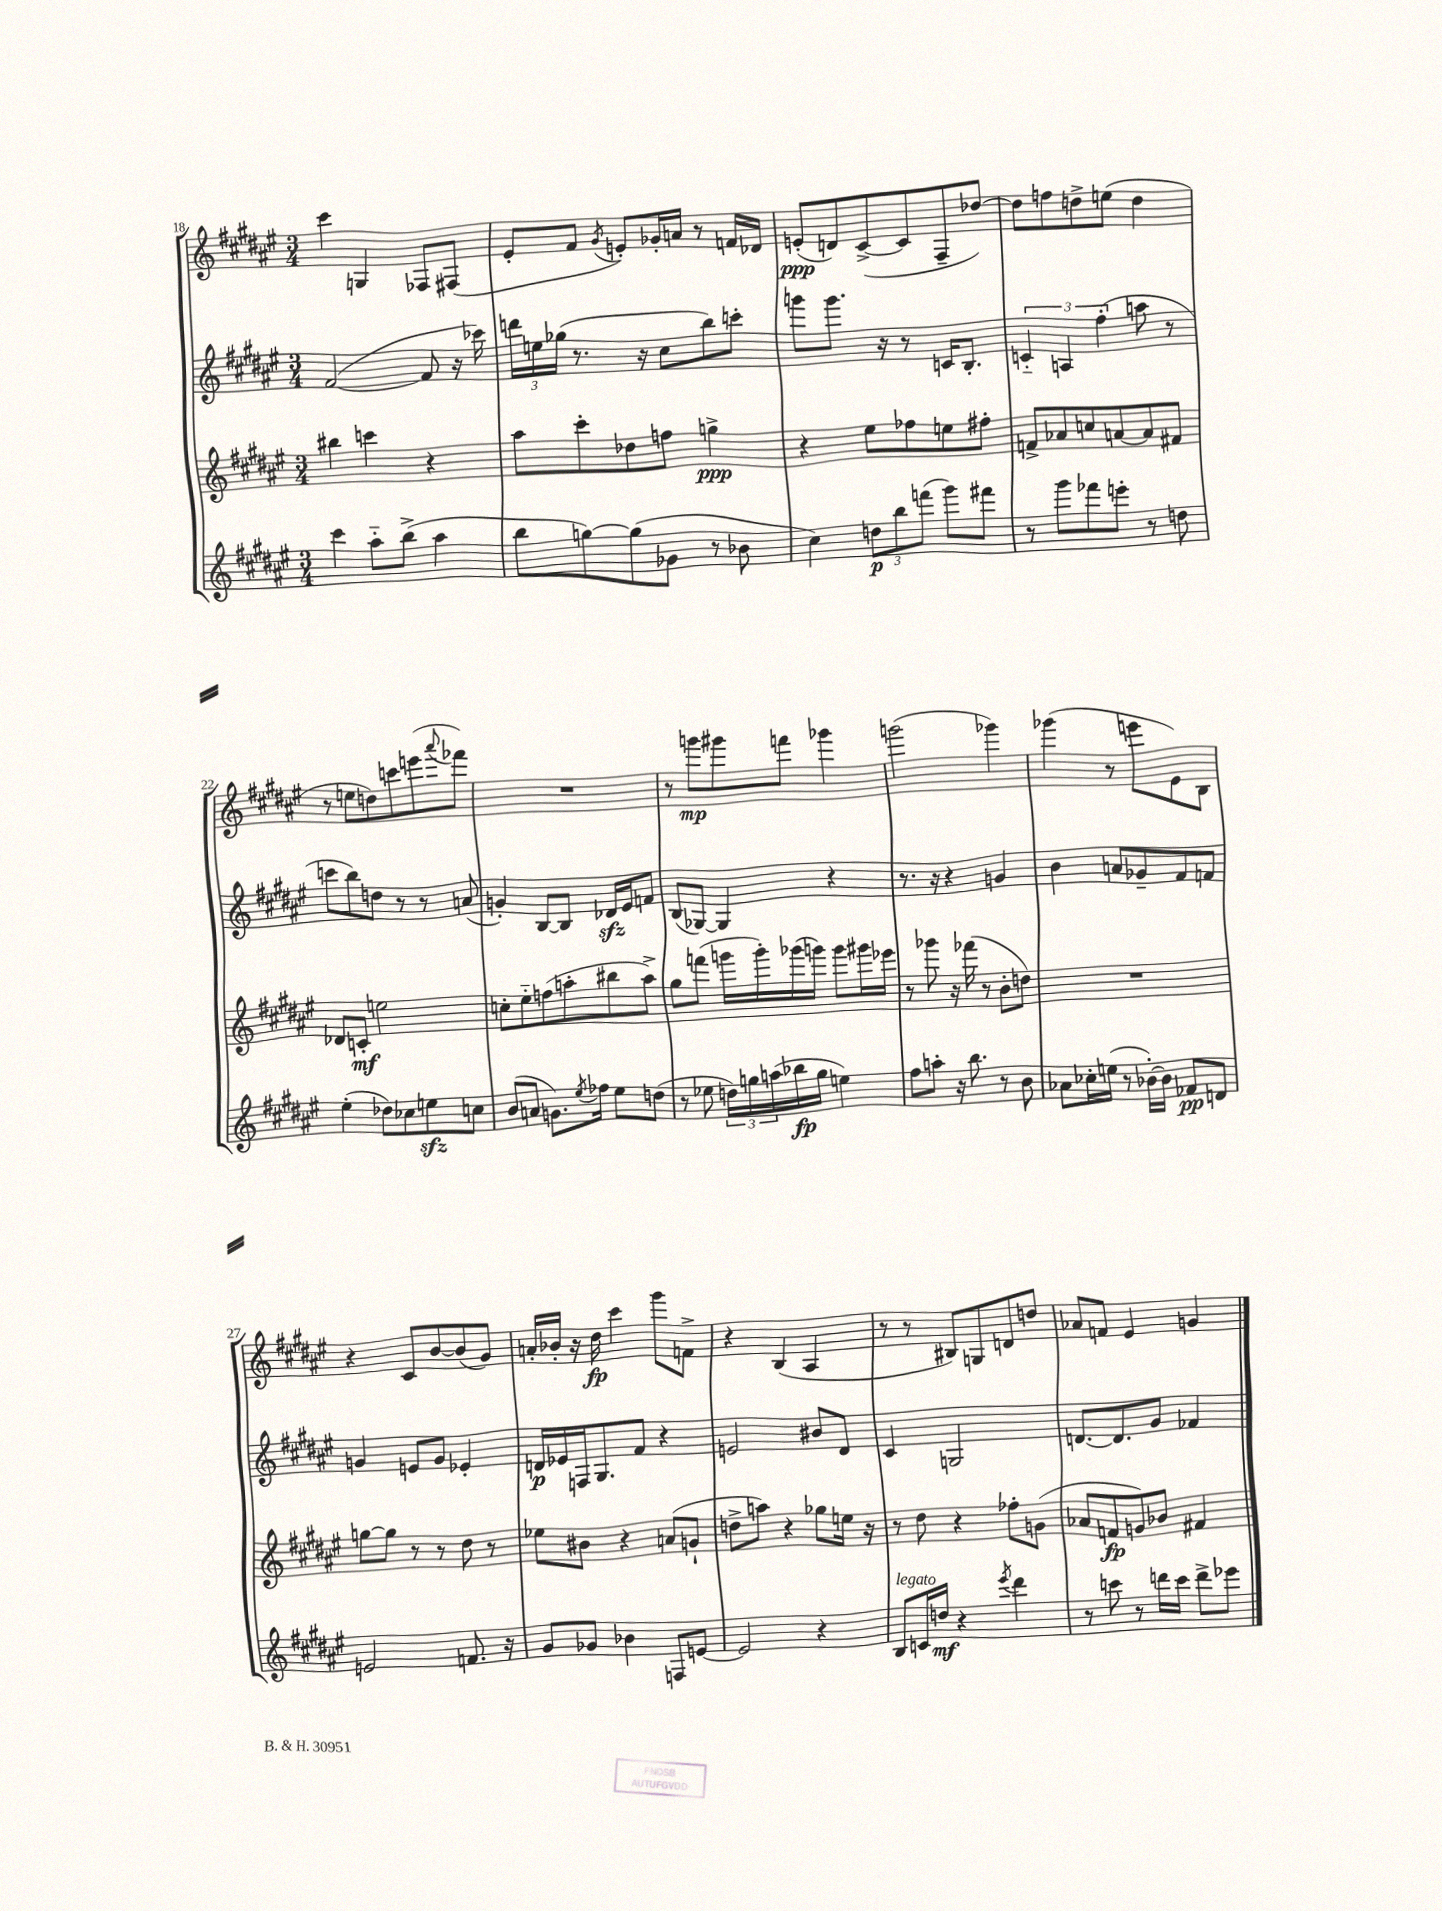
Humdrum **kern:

**kern	**kern	**kern	**kern
*staff4	*staff3	*staff2	*staff1
*clefG2	*clefG2	*clefG2	*clefG2
*k[f#c#g#d#a#e#]	*k[f#c#g#d#a#e#]	*k[f#c#g#d#a#e#]	*k[f#c#g#d#a#e#]
*M3/4	*M3/4	*M3/4	*M3/4
4ccc#\	4bb#\	([2f#/	4ccc#\
8aa#'~\L	4ccc\	.	4G/
(8bb^\J	.	.	.
4aa#\	4r	8f#/]	8F-/L
.	.	16r	(8F#/J
.	.	16ccc-\)	.
=	=	=	=
8bb\L	8aa#\L	24ddd\LL	8e#'/L
.	.	24ee\	.
.	.	(24gg-\JJ	.
[8gg\)	8ccc#'\	8.r	8f#/J
.	.	.	8qg#/
(8gg\]	8dd-\	.	8e'/L)
.	.	16r	.
8g-\J	8ff\J	8cc#\L	16g-'/L
.	.	.	16a/JJ
8r	4gg^\	8bb\)	8r
8b-\	.	8ccc'\J	16f/LL
.	.	.	16d-/JJ
=	=	=	=
4cc#\)	4r	8ggg\L	(8e'/L
.	.	8.ggg\J	8d/)
12dd\L	8ee#\L	.	([8c#^/
.	.	16r	.
12bb\	.	.	.
.	8ff-\	8r	8c#/]
(12fff\J	.	.	.
8ggg#\L)	8ee\	16c/LK	8F#~/
.	.	8.B'/J	.
8fff#\J	8ff#'\J	.	[8dd-/J)
=	=	=	=
8r	8f^/L	6c'~/	8dd-\]L
8ggg#\L	8a-/	.	8ff\
.	.	6A/	.
8fff-\	8cc/	.	8dd^\
.	.	(6ff#'\	.
8eee'\J	[8a/	.	(8ee\J
8r	8a/]	8aa\	4dd\
8dd\	8f#/J	8r	.
=	=	=	=
(4ee#'\	8d-/L	8ccc\L	8r
.	8c'/J	8bb\)	8ee\L
8dd-\L)	2ee\	8dd\J	8dd\)
8cc-\	.	8r	8ccc\
8ee\	.	8r	(8eee\
.	.	.	8qqaaa#/
8cc\J	.	(8a/	8fff-\J)
=	=	=	=
(8b/L	8cc'\L	4g'/)	2.r
8a/J	8ee#'~\	.	.
8.g\L)	(8ff\	[8B/L	.
.	8aa'\	8B/]J	.
8qee#/	.	.	.
16ff-\Jk	.	.	.
8ee#\L	8bb#\	16d-/LL	.
.	.	16e#/J	.
(8dd\J	8aa^\J)	8f/J	.
=	=	=	=
8r	8gg#\L	(8B/L	8r
8ee-\	(8fff\J	[8G-/J)	8ggg\L
24dd\LL)	16ggg\LL	4G-/]	8ggg#\
24gg\	.	.	.
.	16ggg'\)	.	.
(24aa\	.	.	.
16bb-\	(16ggg-\	.	8fff\J
16gg\JJ	16ggg\JJ)	.	.
4ee\)	8ggg\L	4r	4ggg-\
.	16ggg#\L	.	.
.	16eee-\JJ	.	.
=	=	=	=
8ff#\L	8r	8.r	(2ggg\
8aa'\J	8ggg-\	.	.
.	.	16r	.
16r	16r	4r	.
8.bb\	(16fff-\	.	.
.	8r	.	.
8r	8b'\L	4g/	4ggg-\)
8b\	8dd\J)	.	.
=	=	=	=
8a-\L	2.r	4b\	(4ggg-\
16cc-'\L	.	.	.
(16ee\JJ	.	.	.
8r	.	8a/L	8r
[16b-'\LL)	.	8g-~/	8eee\L
16b-\]JJ	.	.	.
8f-/L	.	8f#/	8e#\)
8d/J	.	8f/J	8B\J
=	=	=	=
2e/	[8gg\L	4g/	4r
.	8gg\]J	.	.
.	8r	8e/L	8c#/L
.	8r	8g/J	[8b/
8.f/	8dd#\	4e-'/	(8b/]
.	8r	.	8g#/J)
16r	.	.	.
=	=	=	=
8g#/L	8ee-\L	16d/LL	16a'/LL
.	.	16e-/	16b-'/JJ
8g-/J	8b#\J	16F/J	16r
.	.	8.G#/	16dd#\
4b-\	4r	.	4ccc#\
.	.	8f#/J	.
8F/L	(8a/L	4r	8ggg#\L
[8e/J	8g`/J	.	8f^\J
=	=	=	=
2e/]	8dd^\L	2e/	4r
.	8aa\J)	.	.
.	4r	.	(4B/
4r	8gg-\L	8b#/L	4A#/
.	16ee\Jk	8d#/J	.
.	16r	.	.
=	=	=	=
8B/L	8r	4c#/	8r
16c/L	8dd#\	.	8r
16dd/JJ	.	.	.
4r	4r	2G/	8B#/L)
.	.	.	8G/
8qeee#/	.	.	.
4ddd#\	8ff-'\L	.	8d/
.	(8g\J	.	8dd/J
=	=	=	=
8r	8a-/L	[8.d/L	8a-/L
8ccc\	8f/	.	8f/J
.	.	8.d/]	.
8r	8g/)	.	4e#/
16ddd\LL	8b-/J	8g#/J	.
16ccc\JJ	.	.	.
8ddd^\L	4f#/	4f-/	4g/
8eee-\J	.	.	.
==	==	==	==
*-	*-	*-	*-
